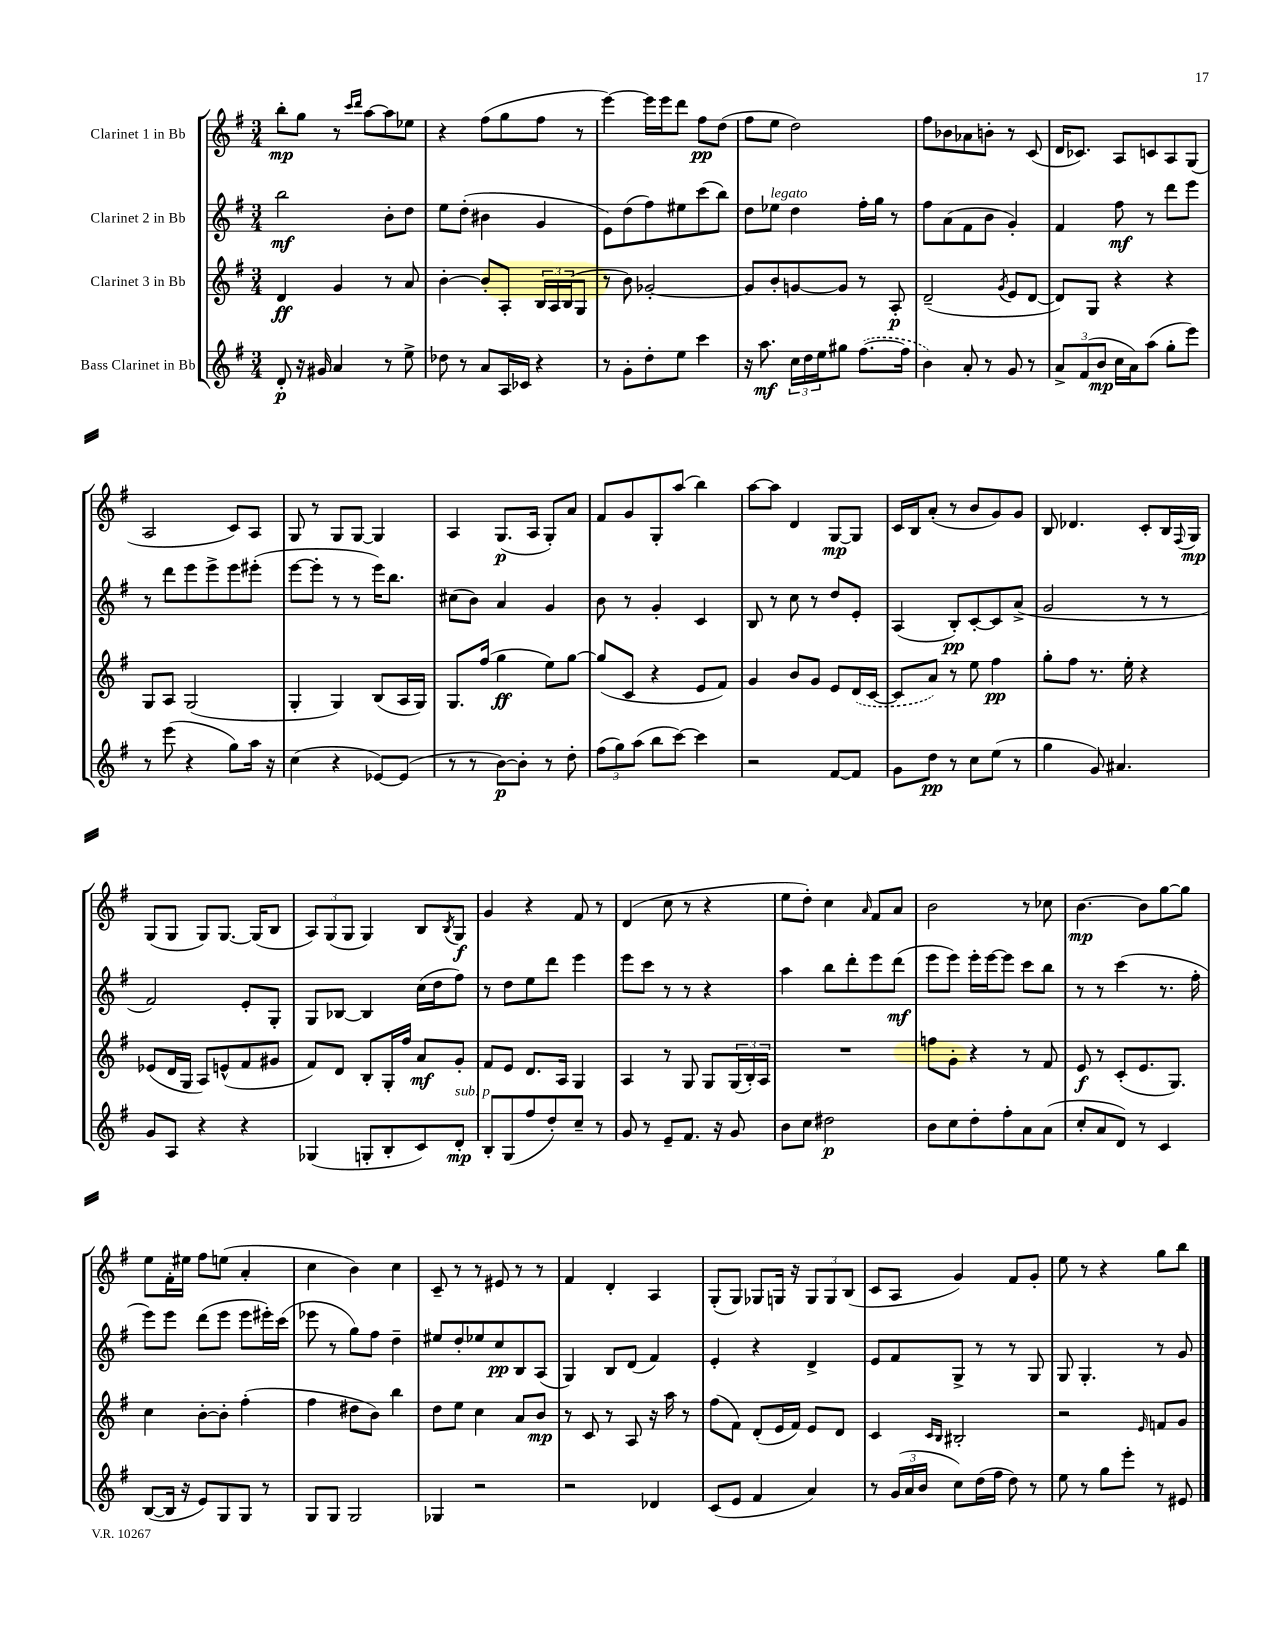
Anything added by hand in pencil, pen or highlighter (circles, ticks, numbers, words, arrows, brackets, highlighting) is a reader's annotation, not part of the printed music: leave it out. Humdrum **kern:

**kern	**dynam	**kern	**dynam	**kern	**dynam	**kern	**dynam
*part4	*part4	*part3	*part3	*part2	*part2	*part1	*part1
*staff4	*staff4	*staff3	*staff3	*staff2	*staff2	*staff1	*staff1
*I"Bass Clarinet in Bb	*	*I"Clarinet 3 in Bb	*	*I"Clarinet 2 in Bb	*	*I"Clarinet 1 in Bb	*
*clefG2	*	*clefG2	*	*clefG2	*	*clefG2	*
*k[f#]	*	*k[f#]	*	*k[f#]	*	*k[f#]	*
*M3/4	*	*M3/4	*	*M3/4	*	*M3/4	*
=1	=1	=1	=1	=1	=1	=1	=1
8d'/	p	4d/	ff	2bb\	mf	8bb'\L	mp
16r	.	.	.	.	.	8gg\J	.
16g#X/	.	.	.	.	.	.	.
4a/	.	4g/	.	.	.	8r	.
.	.	.	.	.	.	16qqccc/LL	.
.	.	.	.	.	.	16qqddd/JJ	.
.	.	.	.	.	.	[8aa\L	.
8r	.	8r	.	8b'\L	.	8aa\]	.
8ee^\	.	8a/	.	8dd\J	.	8ee-X\J	.
=2	=2	=2	=2	=2	=2	=2	=2
8dd-X\	.	[4b'\	.	8ee\L	.	4r	.
8r	.	.	.	(8dd'\J	.	.	.
8a/L	.	8b'/L]	.	4b#X\	.	(8ff#\L	.
16A/L	.	8A'/J	.	.	.	8gg\	.
16c-X/JJ	.	.	.	.	.	.	.
4r	.	24B/LL	.	4g/	.	8ff#\J	.
.	.	24A/	.	.	.	.	.
.	.	(24B/J	.	.	.	.	.
.	.	8G/J	.	.	.	8r	.
=3	=3	=3	=3	=3	=3	=3	=3
8r	.	8r	.	8e\L)	.	[4eee\)	.
8g'\L	.	8b\)	.	(8dd\	.	.	.
8dd'\	.	[2g-X'/	.	8ff#\)	.	16eee\LL]	.
.	.	.	.	.	.	16eee\J	.
8ee\J	.	.	.	8ee#X\	.	8ddd\J	.
4ccc\	.	.	.	(8ccc\	.	8ff#\L	pp
.	.	.	.	8bb\J)	.	(8dd\J	.
=4	=4	=4	=4	=4	=4	=4	=4
16r	.	8g-/L]	.	8dd\L	.	8ff#\L	.
8.aa\	mf	.	.	.	.	.	.
!	!	!	!	!LO:TX:a:i:t=legato	!	!	!
.	.	8b'/	.	8ee-X\J	.	8ee\J	.
24cc\LL	.	[8gn/	.	4dd\	.	2dd\)	.
24dd\	.	.	.	.	.	.	.
24ee\J	.	.	.	.	.	.	.
8gg#X\J	.	8g/J]	.	.	.	.	.
([8.ff#\L	.	8r	.	16ff#'\LL	.	.	.
.	.	.	.	16gg\JJ	.	.	.
.	.	8A'/	p	8r	.	.	.
16ff#\Jk]	.	.	.	.	.	.	.
=5	=5	=5	=5	=5	=5	=5	=5
4b\)	.	(2d~/	.	8ff#\L	.	8ff#\L	.
.	.	.	.	(8a\	.	8b-X\	.
8a'/	.	.	.	8f#\	.	8a-X\	.
8r	.	.	.	8b\J	.	8bn'\J	.
.	.	8qg/	.	.	.	.	.
8g/	.	8e/L	.	4g'/)	.	8r	.
8r	.	[8d/J	.	.	.	(8c/	.
=6	=6	=6	=6	=6	=6	=6	=6
12a^/L	.	8d/L])	.	4f#/	.	16d/KL	.
.	.	.	.	.	.	8.c-X/J)	.
(12f#/	.	.	.	.	.	.	.
.	.	8G/J	.	.	.	.	.
12b/J	mp	.	.	.	.	.	.
16cc\LL	.	4r	.	8ff#\	mf	8A/L	.
16a\J)	.	.	.	.	.	.	.
(8aa\J	.	.	.	8r	.	8cn/	.
8gg'\L	.	4r	.	8ddd\L	.	8A/	.
8eee\J)	.	.	.	8eee\J	.	(8G/J	.
!!LO:LB:g=z
=7	=7	=7	=7	=7	=7	=7	=7
8r	.	8G/L	.	8r	.	2A/	.
(8eee\	.	8A/J	.	8ddd\L	.	.	.
4r	.	(2G/	.	8eee\	.	.	.
.	.	.	.	8eee^\	.	.	.
8gg\L)	.	.	.	8eee\	.	8c/L)	.
16aa\Jk	.	.	.	(8eee#X'\J	.	8A/J	.
16r	.	.	.	.	.	.	.
=8	=8	=8	=8	=8	=8	=8	=8
(4cc\	.	4G'/	.	[8eee\L	.	8G/	.
.	.	.	.	8eee'\J]	.	8r	.
4r	.	4G/)	.	8r	.	8G/L	.
.	.	.	.	8r	.	[8G/J	.
[8e-X/L)	.	(8B/L	.	16eee\KL)	.	4G/]	.
.	.	.	.	8.bb\J	.	.	.
(8e-/J]	.	16A/L	.	.	.	.	.
.	.	16G/JJ)	.	.	.	.	.
=9	=9	=9	=9	=9	=9	=9	=9
8r	.	8.G/L	.	(8cc#X\L	.	4A/	.
8r	.	.	.	8b\J)	.	.	.
.	.	(16ff#/Jk	.	.	.	.	.
[8b\L)	p	4gg\	ff	4a/	.	(8.G/L	p
8b'\J]	.	.	.	.	.	.	.
.	.	.	.	.	.	16A/Jk	.
8r	.	8ee\L)	.	4g/	.	8G'/L)	.
8dd'\	.	[8gg\J	.	.	.	8a/J	.
=10	=10	=10	=10	=10	=10	=10	=10
(12ff#\L	.	(8gg/L]	.	8b\	.	8f#/L	.
12gg\)	.	.	.	.	.	.	.
.	.	8c/J	.	8r	.	8g/	.
(12aa\J	.	.	.	.	.	.	.
8bb\L	.	4r	.	4g'/	.	8G'/	.
[8ccc\J)	.	.	.	.	.	(8aa/J	.
4ccc\]	.	8e/L	.	4c/	.	4bb\)	.
.	.	8f#/J)	.	.	.	.	.
=11	=11	=11	=11	=11	=11	=11	=11
2r	.	4g/	.	8B/	.	[8aa\L	.
.	.	.	.	8r	.	8aa\J]	.
.	.	8b/L	.	8cc\	.	4d/	.
.	.	8g/J	.	8r	.	.	.
[8f#/L	.	8e/L	.	8dd/L	.	[8G/L	mp
8f#/J]	.	(16d/L	.	8e'/J	.	8G/J]	.
.	.	[16c/JJ	.	.	.	.	.
=12	=12	=12	=12	=12	=12	=12	=12
8g\L	.	8c/L]	.	(4A/	.	16c/LL	.
.	.	.	.	.	.	16B/J	.
8dd\J	pp	8a/J)	.	.	.	(8a'/J	.
8r	.	8r	.	8B'/L)	pp	8r	.
8cc\L	.	8ee\	.	[8c'/	.	8b/L	.
(8ee\J	.	4ff#\	pp	8c/]	.	8g/)	.
8r	.	.	.	(8a^/J	.	8g/J	.
=13	=13	=13	=13	=13	=13	=13	=13
4gg\	.	8gg'\L	.	2g/	.	8B/	.
.	.	8ff#\J	.	.	.	4.d-X/	.
8g/)	.	8.r	.	.	.	.	.
4.a#X/	.	.	.	.	.	.	.
.	.	16ee'\	.	.	.	.	.
.	.	4r	.	8r	.	8c'/L	.
.	.	.	.	8r	.	16B/L	.
.	.	.	.	.	.	8qqF#/	.
.	.	.	.	.	.	16G/JJ	mp
!!LO:LB:g=z
=14	=14	=14	=14	=14	=14	=14	=14
8g/L	.	(8e-X/L	.	2f#/)	.	(8G/L	.
8A/J	.	16d/L	.	.	.	8G/J	.
.	.	16G/JJ	.	.	.	.	.
4r	.	8A/L)	.	.	.	8G/L)	.
.	.	(8en^^/	.	.	.	[8.G/J	.
4r	.	8f#/	.	8e'/L	.	.	.
.	.	.	.	.	.	(16G/KL]	.
.	.	8g#X/J	.	8G'/J	.	8B/J	.
=15	=15	=15	=15	=15	=15	=15	=15
(4G-X/	.	8f#/L)	.	8G/L	.	12A/L)	.
.	.	.	.	.	.	(12G/	.
.	.	8d/J	.	[8B-X/J	.	.	.
.	.	.	.	.	.	12G/J	.
8Gn'/L	.	8B'/L	.	4B-/]	.	4G/)	.
8B'/	.	16G'/L	.	.	.	.	.
.	.	16ff#/JJ	.	.	.	.	.
8c/)	.	8a/L	mf	(16cc\LL	.	8B/L	.
.	.	.	.	16dd\J	.	.	.
.	.	.	.	.	.	8qB/	.
!LO:TX:a:i:t=sub. p	!	!	!	!	!	!	!
8d'/J	mp	8g'/J	.	8ff#\J)	.	8G/J	f
=16	=16	=16	=16	=16	=16	=16	=16
8B'/L	.	8f#/L	.	8r	.	4g/	.
(8G/	.	8e/J	.	8dd\L	.	.	.
8ff#/	.	8.d/L	.	8ee\	.	4r	.
8dd'/)	.	.	.	8ddd\J	.	.	.
.	.	16A/Jk	.	.	.	.	.
8cc~/J	.	4G/	.	4eee\	.	8f#/	.
8r	.	.	.	.	.	8r	.
=17	=17	=17	=17	=17	=17	=17	=17
8g/	.	4A/	.	8eee\L	.	(4d/	.
8r	.	.	.	8ccc\J	.	.	.
8e~/L	.	8r	.	8r	.	8cc\	.
8.f#/J	.	8G/	.	8r	.	8r	.
.	.	8G/L	.	4r	.	4r	.
16r	.	.	.	.	.	.	.
8g/	.	(24G/L	.	.	.	.	.
.	.	24B'/)	.	.	.	.	.
.	.	24A/JJ	.	.	.	.	.
=18	=18	=18	=18	=18	=18	=18	=18
8b\L	.	2.r	.	4aa\	.	8ee\L	.
8cc\J	.	.	.	.	.	8dd'\J)	.
2dd#X\	p	.	.	8bb\L	.	4cc\	.
.	.	.	.	8ddd'\	.	.	.
.	.	.	.	.	.	16qqa/	.
.	.	.	.	8eee\	.	8f#/L	.
.	.	.	.	(8ddd\J	mf	8a/J	.
=19	=19	=19	=19	=19	=19	=19	=19
8b\L	.	8ffn\L	.	8eee\L	.	2b\	.
8cc\	.	8g'\J	.	8eee\J)	.	.	.
8dd'\	.	4r	.	16eee'\LL	.	.	.
.	.	.	.	[16eee\J	.	.	.
8ff#'\	.	.	.	8eee\J]	.	.	.
8a\	.	8r	.	8ccc\L	.	8r	.
(8a\J	.	8f#/	.	8bb\J	.	8cc-X\	.
=20	=20	=20	=20	=20	=20	=20	=20
8cc'/L	.	8e/	f	8r	.	[4.b\	mp
8a/	.	8r	.	8r	.	.	.
8d/J)	.	(8c'/L	.	(4ccc\	.	.	.
8r	.	8.e/	.	.	.	8b\L]	.
4c/	.	.	.	8.r	.	[8gg\	.
.	.	8.G/J)	.	.	.	.	.
.	.	.	.	.	.	8gg\J]	.
.	.	.	.	16ff#'\	.	.	.
!!LO:LB:g=z
=21	=21	=21	=21	=21	=21	=21	=21
([8B/L	.	4cc\	.	8eee\L)	.	8ee\L	.
16B/Jk]	.	.	.	8eee\J	.	16f#'\L	.
16r	.	.	.	.	.	16ee#X\JJ	.
8e/L)	.	[8b'\L	.	(8ddd\L	.	8ff#\L	.
8G/	.	8b'\J]	.	8eee\J	.	(8een\J	.
8G/J	.	(4ff#'\	.	8eee\L	.	4a'/	.
8r	.	.	.	16eee#X'\L)	.	.	.
.	.	.	.	(16ccc\JJ	.	.	.
=22	=22	=22	=22	=22	=22	=22	=22
8G/L	.	4ff#\	.	8eee-X\	.	4cc\	.
8G/J	.	.	.	8r	.	.	.
2G/	.	8dd#X\L	.	8gg\L)	.	4b\)	.
.	.	8b\J)	.	8ff#\J	.	.	.
.	.	4bb\	.	4dd~\	.	4cc\	.
=23	=23	=23	=23	=23	=23	=23	=23
4G-X/	.	8dd\L	.	8ee#X/L	.	8c~/	.
.	.	8ee\J	.	8dd'/	.	8r	.
2r	.	4cc\	.	8ee-X/	.	8r	.
.	.	.	.	8cc/	pp	8e#X/	.
.	.	8a/L	.	8B/	.	8r	.
.	.	8b/J	mp	(8A/J	.	8r	.
=24	=24	=24	=24	=24	=24	=24	=24
2r	.	8r	.	4G/)	.	4f#/	.
.	.	8c/	.	.	.	.	.
.	.	8r	.	8B/L	.	4d'/	.
.	.	8A/	.	(8d/J	.	.	.
4d-X/	.	16r	.	4f#/)	.	4A/	.
.	.	16aa\	.	.	.	.	.
.	.	8r	.	.	.	.	.
=25	=25	=25	=25	=25	=25	=25	=25
(8c/L	.	(8ff#\L	.	4e'/	.	(8G'/L	.
8e/J	.	8f#\J)	.	.	.	8G/J)	.
4f#/	.	(8d'/L	.	4r	.	8G-X/L	.
.	.	16e/L	.	.	.	16Gn/Jk	.
.	.	16f#/JJ)	.	.	.	16r	.
4a/)	.	8e/L	.	4d^/	.	12G/L	.
.	.	.	.	.	.	12G/	.
.	.	8d/J	.	.	.	.	.
.	.	.	.	.	.	(12B/J	.
=26	=26	=26	=26	=26	=26	=26	=26
8r	.	4c/	.	8e/L	.	8c/L	.
(24g/LL	.	.	.	8f#/	.	8A/J	.
24a/	.	.	.	.	.	.	.
24b/JJ	.	.	.	.	.	.	.
.	.	16qqc/LL	.	.	.	.	.
.	.	16qqB/JJ	.	.	.	.	.
8cc\L)	.	2B#X'/	.	8G^/J	.	4g/)	.
(16dd\L	.	.	.	8r	.	.	.
16ff#\JJ	.	.	.	.	.	.	.
8dd\)	.	.	.	8r	.	8f#/L	.
8r	.	.	.	8G/	.	8g'/J	.
=27	=27	=27	=27	=27	=27	=27	=27
8ee\	.	2r	.	8G/	.	8ee\	.
8r	.	.	.	4.G'/	.	8r	.
8gg\L	.	.	.	.	.	4r	.
8eee'\J	.	.	.	.	.	.	.
.	.	16qqe/	.	.	.	.	.
8r	.	8fn/L	.	8r	.	8gg\L	.
8e#X/	.	8g/J	.	8g/	.	8bb\J	.
==	==	==	==	==	==	==	==
*-	*-	*-	*-	*-	*-	*-	*-
